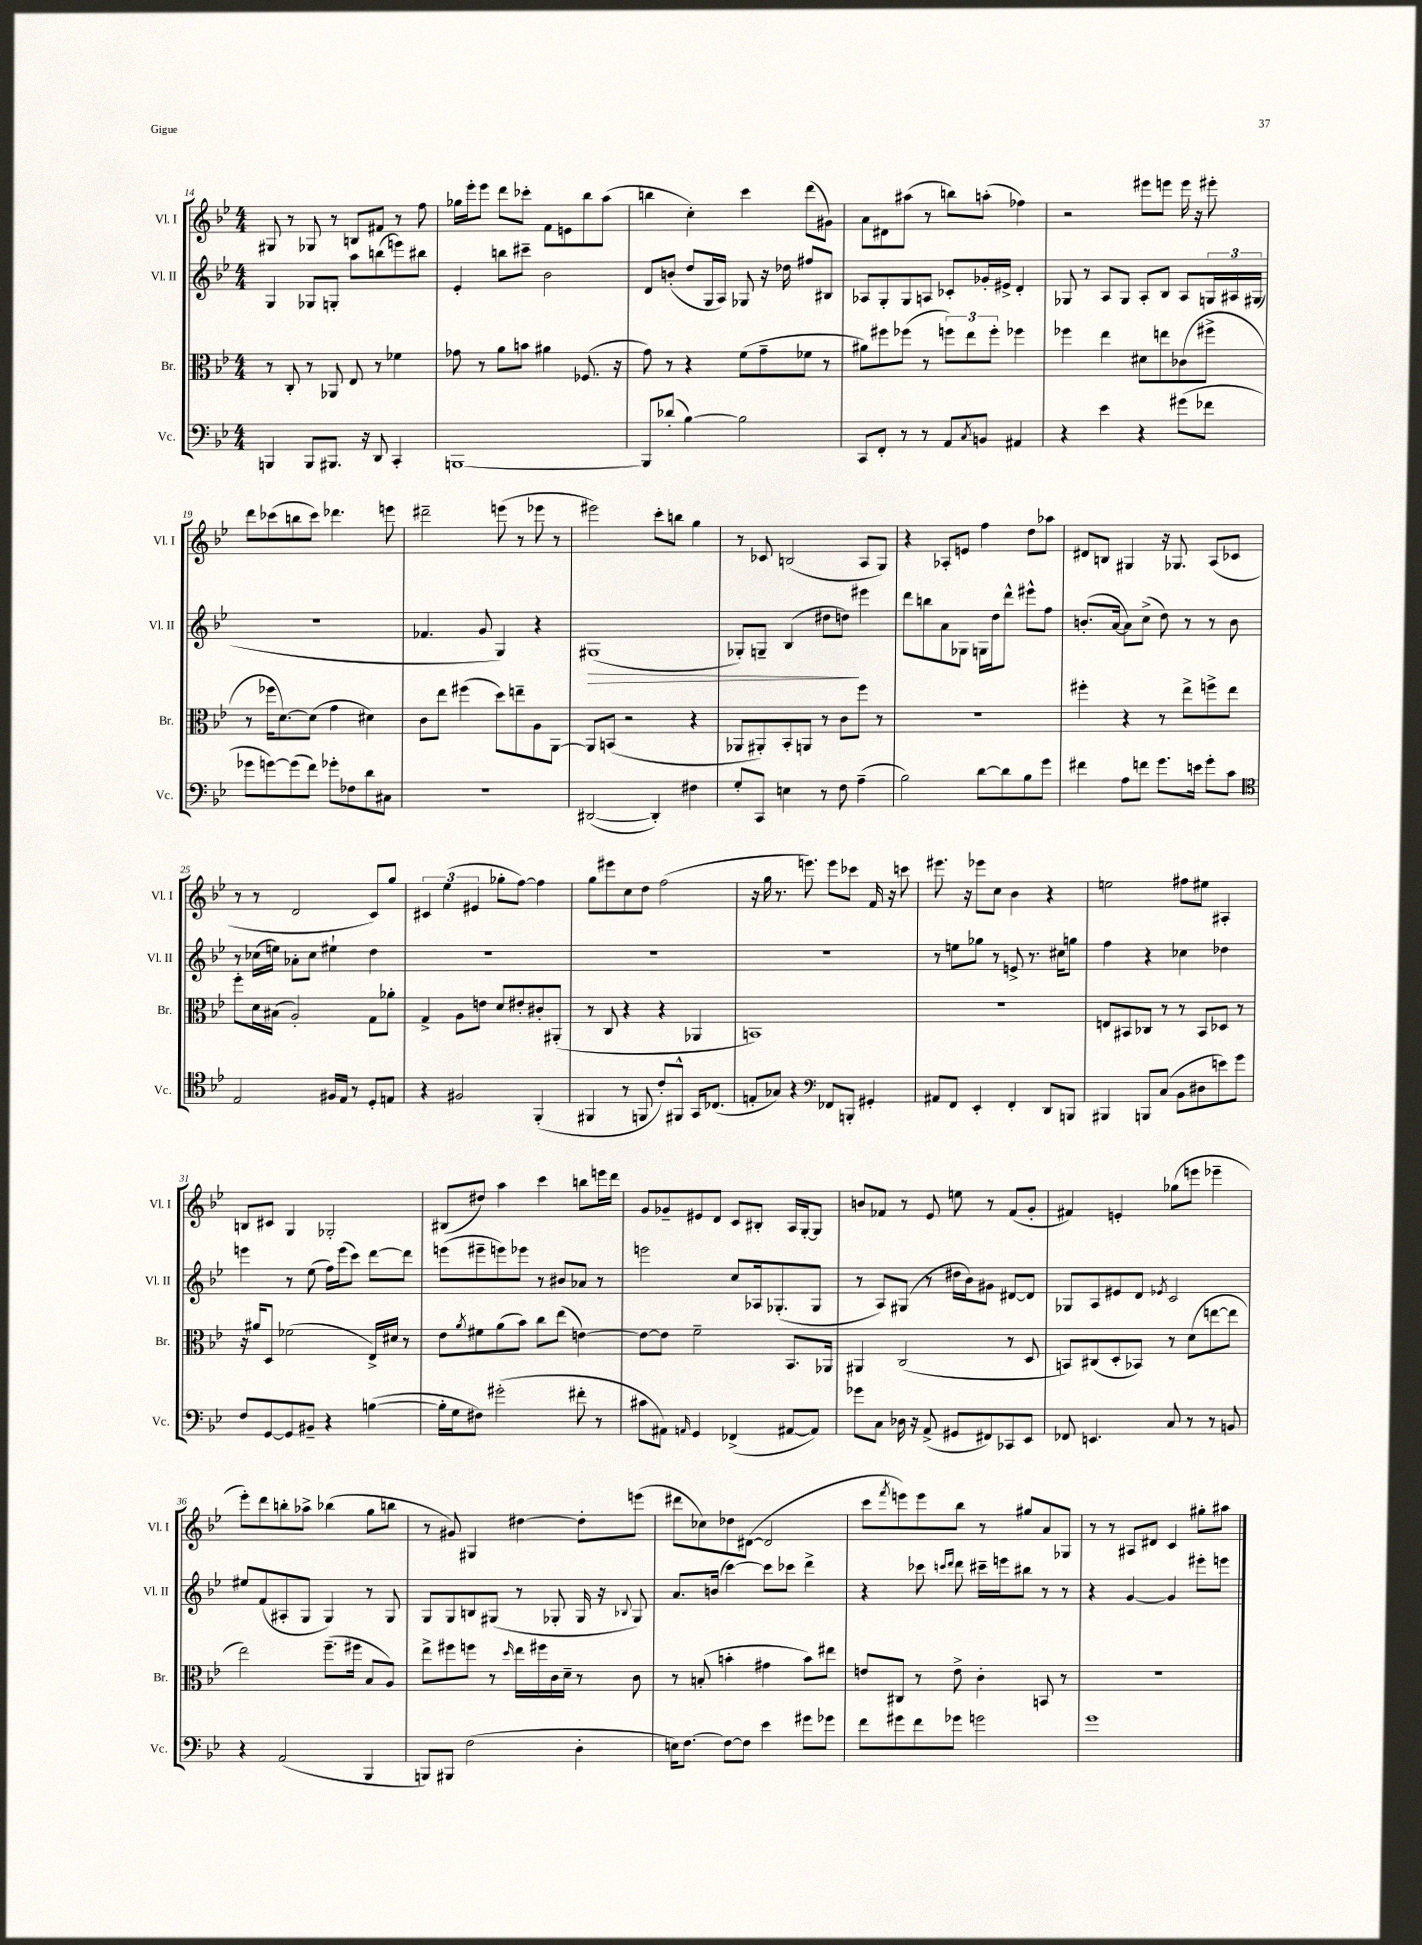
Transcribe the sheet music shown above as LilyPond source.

<<
\new StaffGroup <<
\new Staff = "s0" \with { instrumentName = "Vl. I" shortInstrumentName = "Vl. I" } {
    \clef treble \key bes \major \numericTimeSignature \time 4/4
    gis8 r8 ges8 r8 b8 fis'8 r8 f''8 |
    ges''16 ees'''16-. ees'''8 d'''8 ces'''8-. f'8 e'8 bes''8 a''8( |
    b''4 c''4-.) c'''4 d'''8( gis'8) |
    a'8 dis'8 ais''8( r8 b''8) a''8-.( fes''4) |
    r2 eis'''8 e'''8 e'''16 r16 eis'''8-. |
    d'''8 ces'''8( b''8 ces'''8) des'''4. e'''8 |
    dis'''2-- e'''8( r8 ees'''8 r8 |
    eis'''2) c'''8-. b''8 g''4 |
    r8 ces'8 b2( a8 g8) |
    r4 aes8-. e'8 f''4 d''8 aes''8 |
    dis'8 b8 gis4 r16 ges8. a8( ces'8 |
    r8 r8 d'2 c'8) g''8 |
    \tuplet 3/2 { cis'4 ees''4( eis'4 } ges''8-. f''8~) f''4 |
    g''8 eis'''8 c''8 d''8 f''2( |
    r16 g''16 r8. e'''8.) e'''8 ces'''8 f'16 r16 c'''8 |
    eis'''8. r16 ees'''8 c''8 bes'4 r4 |
    e''2 fis''8 eis''8 ais4-. |
    b8 cis'8 g4 ges2-. |
    bis8( dis''8) a''4 c'''4 b''8 e'''16 d'''16 |
    g'8 ges'8-- eis'8 d'8 c'8 bis8-. a16 g16~-. g8 |
    b'8 fes'8 r8 ees'8 e''8 r8 fes'8( g'8-. |
    fis'4) e'4-. ges''8( e'''8 ees'''4-- |
    ees'''8-.) d'''8 b''8-. aes''8-> bes''4( g''8 b''8 |
    r8 gis'8) gis4 dis''4~ dis''8-. e'''8( |
    dis'''8 ces''8) des''8 dis'8~( dis'2 |
    c'''8 \acciaccatura { f'''8 } e'''8) e'''8 bes''8 r8 gis''8 a'8 ges8 |
    r8 r8 ais8 dis'8 c'4 gis''8-. ais''8 \bar "|." |
}
\new Staff = "s1" \with { instrumentName = "Vl. II" shortInstrumentName = "Vl. II" } {
    \clef treble \key bes \major \numericTimeSignature \time 4/4
    g4 ges8 g8-. a''8 b''8( e'''8) bis''8 |
    ees'4-. b''8 cis'''8-- bes'2 |
    d'8 b'8-.( d''8 g16 a16) ges8 r16 des''16 fis''8 bis8 |
    aes8 g8-. g8 a8 ces'8-. ges'16-. eis'16-> d'4-. |
    ges8 r8 a8 ges8 a8-. bes8 a8 \tuplet 3/2 { g16 ais16 gis16( } |
    R1 |
    fes'4. g'8 g4) r4 |
    gis1\>( |
    ges8-.) g8-- bes4( dis''8 d''8\!) eis'''4 |
    d'''8 b''8 a'8 ges8 g16 d''16 d'''8-^ eis'''8-^ f''8 |
    b'8.-.( a'16~ a'8) c''8->( d''8) r8 r8 b'8 |
    r8 ces''16( e''16) aes'8-. ces''8 eis''4-! d''4 |
    R1 |
    R1 |
    R1 |
    r8 e''8 ges''8 r8 e'8-> r8. cis''16 g''8 |
    f''4 r4 ces''4 des''4 |
    e'''4 r8 ees''8( f''16) e'''16( c'''8) d'''8~ d'''8 |
    e'''8( eis'''8-- e'''8) ees'''8 r8 bis'8 aes'8 r8 |
    e'''2 c''8 aes16 ges8.-.( ges8 |
    r8 a8) gis8( r8 dis''16 bes'16) gis'8 dis'8~ dis'8 |
    ges8 a8 eis'8 d'8 \acciaccatura { ees'8 } c'2 |
    eis''8 f'8( ais8-. g8 g4) r8 g8 |
    g8 g8 b8 gis8( r8 ges8-. ges16 r16 \appoggiatura { bes8 } ges8) |
    a'8. b'16( c'''4~) c'''8 ces'''8 d'''4-> |
    r4 ces'''8 \grace { c'''16 d'''16 } d'''8 cis'''16-- e'''16 bis''8 r8 r8 |
    r4 g'4~ g'4 eis'''8-. e'''8 \bar "|." |
}
\new Staff = "s2" \with { instrumentName = "Br." shortInstrumentName = "Br." } {
    \clef alto \key bes \major \numericTimeSignature \time 4/4
    r8 c8-. r8 aes,8 ees8 r8 fes'4 |
    ges'8 r8 a'8 b'8 ais'4 fes8.( r16 |
    g'8) r8 r4 f'8( g'8-- fes'8 r8 |
    ais'8) fis''8 fes''8( r8 \tuplet 3/2 { f''8) ees''8 f''8-. } fes''4 |
    fes''4 ees''4 dis'8 e''8 ces'8( fis''8-> |
    r8 fes''16 d'8.~) d'8( g'4 dis'4) |
    c'8 ees''8 fis''4( d''8) e''8-- a8 a,8~ |
    a,8 b,8( r2 r4 |
    aes,8 ais,8-.) bes,8-. a,8 r8 c'8 f''8 r8 |
    R1 |
    fis''4-. r4 r8 ees''8-> f''8-> ees''8 |
    f''8-. d'16 bis16( a2-.) g8 aes'8-. |
    g4-> a8 e'8 d'8 eis'8-. cis'8-. ais,8-.( |
    r8 c8 r4 r4 aes,4 |
    b,1) |
    R1 |
    e8 bis,8 ces8 r8 r8 bis,8 des8 r8 |
    r16 ais'16 d8 fes'2( ees16->) dis'16 r8 |
    ees'8 \acciaccatura { a'8 } fis'8 a'8( bes'8) c''8 ees''8( e'4~) |
    e'8~ e'8 f'2-- bes,8. aes,16 |
    ais,4 c2( r8 d8 |
    b,8) cis8( d8-. bes,8) r8 d'8( e''8~ e''8 |
    ees''2) f''8.--( fis''16 bes8 a8) |
    ees''8-> fis''8 f''8 r8 \grace { d''16 } ees''16 fis''16 c'16 d'16-- r8 c'8 |
    r8 b8-.( b'4-. gis'4 b'8) eis''8 |
    e'8 cis8 r8 e'8-> c'4-. b,8 r8 |
    R1 \bar "|." |
}
\new Staff = "s3" \with { instrumentName = "Vc." shortInstrumentName = "Vc." } {
    \clef bass \key bes \major \numericTimeSignature \time 4/4
    b,,4 b,,8 bis,,8. r16 d,8 c,4-. |
    b,,1~ |
    b,,8 des'8-.( bes4~) bes2 |
    c,8 f,8-. r8 r8 a,8 \acciaccatura { c8 } b,8 ais,4 |
    r4 ees'4 r4 gis'8( fes'8 |
    ges'8 g'8~) g'8( f'8) ges'8-. fes8 d'8 cis8 |
    r1 |
    dis,2~( dis,4-.) fis4 |
    g8-. c,8 e4 r8 f8 a4--( |
    bes2) d'8~ d'8 bes8 g'8 |
    fis'4 a8 f'8 g'8. e'16 g'8-. c'8 |
    \clef tenor ees2 fis16 ees16 r8 d8-. e8 |
    r4 fis2 f,4-.( |
    fis,4 r8 f,8 c'8-.) fis,8-^ g,16 ces8.( |
    e8-. ges8) r4 \clef bass fes,8 b,,8-. gis,4-. |
    ais,8 f,8 ees,4-. f,4-. d,8 b,,8 |
    bis,,4 b,,8 c8( bes,8 dis8 e'8) g'8 |
    f8 g,8~ g,8 bis,8-- r4 b4~( |
    b16-. g16 fis8) gis'2-.( fis'8-. r8 |
    cis'8 ais,8) \grace { a,16 } g,4 fes,4->( ais,8~ ais,8) |
    ges'8 c8 des16 r16 a,8->( gis,8 fis,8) ces,8 ees,8 |
    fes,8 e,4. c8 r8 r8 b,8 |
    r4 a,2( bes,,4 |
    b,,8) bis,,8 f2( d4-. |
    e16) f8.~ f8~ f8 ees'4 gis'8 ges'8 |
    f'8 gis'8 f'8 ges'8 g'2 |
    g'1 \bar "|." |
}
>>
>>
\layout { \context { \Score currentBarNumber = #14 } }
